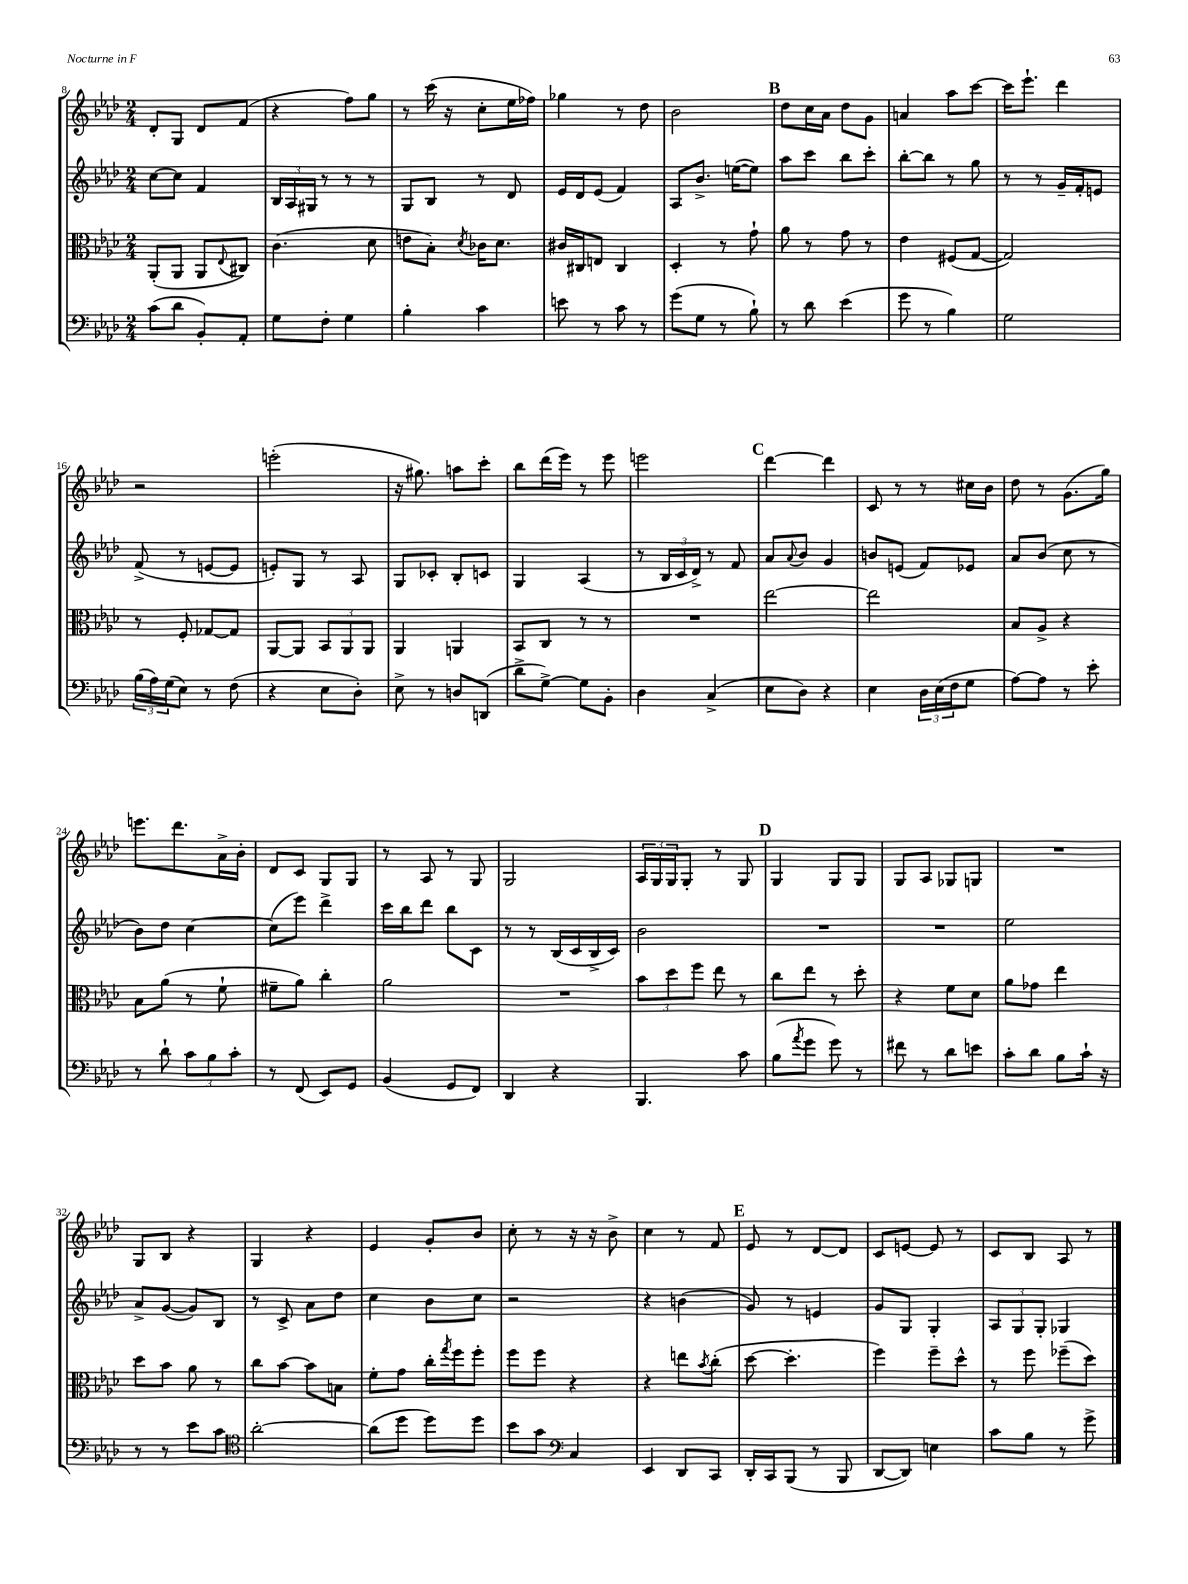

**kern	**kern	**kern	**kern
*part4	*part3	*part2	*part1
*staff4	*staff3	*staff2	*staff1
*clefF4	*clefC3	*clefG2	*clefG2
*k[b-e-a-d-]	*k[b-e-a-d-]	*k[b-e-a-d-]	*k[b-e-a-d-]
*M2/4	*M2/4	*M2/4	*M2/4
=8	=8	=8	=8
(8c\L	(8AA-'/L	[8cc\L	8d-'/L
8d-\J	8AA-/J	8cc\J]	8G/J
8BB-'/L)	8AA-/L	4f/	8d-/L
.	8qqE-/	.	.
8AA-'/J	8C#X/J)	.	(8f/J
=9	=9	=9	=9
8G\L	(4.c\	24B-/LL	4r
.	.	24A-/	.
.	.	24G#X/JJ	.
8F'\J	.	8r	.
4G\	.	8r	8ff\L)
.	8d-\	8r	8gg\J
=10	=10	=10	=10
4B-'\	8en\L	8G/L	8r
.	8B-'\J)	8B-/J	(16ccc\
.	.	.	16r
.	8qd-/	.	.
4c\	16c-X\KL	8r	8cc'\L
.	8.d-\J	.	.
.	.	8d-/	16ee-\L
.	.	.	16ff-X\JJ)
=11	=11	=11	=11
8en\	16c#X/LL	16e-/LL	4gg-X\
.	16C#X/J	16d-/J	.
8r	8En/J	(8e-/J	.
8c\	4C#/	4f/)	8r
8r	.	.	8dd-\
=12	=12	=12	=12
(8g\L	4D-'/	8A-/L	2b-\
8G\J	.	8.b-^/J	.
8r	8r	.	.
.	.	([16een\KL	.
8B-`\)	8g`\	8ee\J])	.
!!LO:REH:place=s1:t=B
=13	=13	=13	=13
8r	8a-\	8aa-\L	8dd-\L
8d-\	8r	8ccc\J	16cc\L
.	.	.	16a-\JJ
(4e-\	8g\	8bb-\L	8dd-\L
.	8r	8ccc'\J	8g\J
=14	=14	=14	=14
8g\	4e-\	[8bb-'\L	4an/
8r	.	8bb-\J]	.
4B-\)	(8F#X/L	8r	8aa-\L
.	[8G/J	8gg\	[8ccc\J
=15	=15	=15	=15
2G\	2G/])	8r	16ccc\KL]
.	.	.	8.eee-`\J
.	.	8r	.
.	.	16g~/LL	4ddd-\
.	.	16f'/J	.
.	.	8en/J	.
!!LO:LB:g=z
=16	=16	=16	=16
(24B-\LL	8r	(8f^/	2r
24A-\)	.	.	.
(24G\J	.	.	.
8E-\J)	8F'/	8r	.
8r	[8G-X/L	[8en/L	.
(8F\	8G-/J]	8e/J]	.
=17	=17	=17	=17
4r	[8AA-/L	8en'/L)	(2eeen'\
.	8AA-/J]	8G/J	.
8E-\L	12BB-/L	8r	.
.	12AA-/	.	.
8D-'\J)	.	8A-/	.
.	12AA-/J	.	.
=18	=18	=18	=18
8E-^\	4AA-/	8G/L	16r
.	.	.	8.gg#X\)
8r	.	8c-X'/J	.
8Dn/L	4AAn/	8B-'/L	8aan\L
(8DDn/J	.	8cn/J	8ccc'\J
=19	=19	=19	=19
8d-^\L	8BB-/L	4G/	8bb-\L
[8G^\J)	8C/J	.	(16ddd-\L
.	.	.	16eee-\JJ)
8G\L]	8r	(4A-/	8r
8BB-'\J	8r	.	8eee-\
=20	=20	=20	=20
4D-\	2r	8r	2eeen\
.	.	24B-/LL	.
.	.	24c/	.
.	.	24d-^/JJ)	.
(4C^/	.	8r	.
.	.	8f/	.
!!LO:REH:place=s1:t=C
=21	=21	=21	=21
8E-\L	[2ee-\	8a-/L	[4ddd-\
.	.	8qqa-/	.
8D-\J)	.	8b-/J	.
4r	.	4g/	4ddd-\]
=22	=22	=22	=22
4E-\	2ee-\]	8bn/L	8c/
.	.	(8en/J	8r
24D-\LL	.	8f/L)	8r
(24E-\	.	.	.
24F\J	.	.	.
8G\J	.	8e-X/J	16cc#X\LL
.	.	.	16b-\JJ
=23	=23	=23	=23
[8A-\L)	8B-/L	8a-/L	8dd-\
8A-\J]	8A-^/J	(8b-/J	8r
8r	4r	8cc\	(8.g\L
8e-'\	.	8r	.
.	.	.	16gg\Jk)
!!LO:LB:g=z
=24	=24	=24	=24
8r	8B-\L	8b-\L)	8.eeen\L
8d-`\	(8a-\J	8dd-\J	.
.	.	.	8.ddd-\
12c\L	8r	[4cc\	.
12B-\	.	.	.
.	8f`\	.	16a-^\L
12c'\J	.	.	.
.	.	.	16b-'\JJ
=25	=25	=25	=25
8r	8f#X~\L	(8cc\L]	8d-/L
(8FF/	8a-\J)	8eee-\J)	8c/J
8EE-/L)	4cc'\	4ddd-^\	8G/L
8GG/J	.	.	8G/J
=26	=26	=26	=26
(4BB-/	2a-\	16ccc\LL	8r
.	.	16bb-\J	.
.	.	8ddd-\J	8A-/
8GG/L	.	8bb-\L	8r
8FF/J)	.	8c\J	8G/
=27	=27	=27	=27
4DD-/	2r	8r	2G/
.	.	8r	.
4r	.	(16B-/LL	.
.	.	16c/	.
.	.	16B-^/	.
.	.	16c/JJ)	.
=28	=28	=28	=28
4.BBB-/	12b-\L	2b-\	24A-/LL
.	.	.	24G/
.	12dd-\	.	24G/J
.	.	.	8G'/J
.	12ff\J	.	.
.	8ee-\	.	8r
8c\	8r	.	8G/
!!LO:REH:place=s1:t=D
=29	=29	=29	=29
(8B-\L	8cc\L	2r	4G/
8qa-/	.	.	.
8g\J	8ee-\J	.	.
8g\)	8r	.	8G/L
8r	8dd-'\	.	8G/J
=30	=30	=30	=30
8f#X\	4r	2r	8G/L
8r	.	.	8A-/J
8d-\L	8f\L	.	8G-X/L
8en\J	8d-\J	.	8Gn/J
=31	=31	=31	=31
8c'\L	8a-\L	2ee-\	2r
8d-\J	8g-X\J	.	.
8B-\L	4ee-\	.	.
16c`\Jk	.	.	.
16r	.	.	.
!!LO:LB:g=z
=32	=32	=32	=32
8r	8dd-\L	8a-^/L	8G/L
8r	8b-\J	([8g/J	8B-/J
8e-\L	8a-\	8g/L])	4r
8c\J	8r	8B-/J	.
=33	=33	=33	=33
*clefC4	*	*	*
[2a-'\	8cc\L	8r	4G/
.	[8b-\J	8c^/	.
.	8b-\L]	8a-\L	4r
.	8Bn\J	8dd-\J	.
=34	=34	=34	=34
(8a-\L]	8f'\L	4cc\	4e-/
8dd-\J	8g\J	.	.
8dd-\L)	16cc'\LL	8b-\L	8g'/L
.	8qgg/	.	.
.	16ff\J	.	.
8dd-\J	8ff'\J	8cc\J	8b-/J
=35	=35	=35	=35
8b-\L	8ff\L	2r	8cc'\
8g\J	8ff\J	.	8r
*clefF4	*	*	*
4C/	4r	.	16r
.	.	.	16r
.	.	.	8b-^\
=36	=36	=36	=36
4EE-/	4r	4r	4cc\
8DD-/L	8een\L	(4bn\	8r
.	8qb-/	.	.
8CC/J	(8cc'\J	.	8f/
!!LO:REH:place=s1:t=E
=37	=37	=37	=37
16DD-'/LL	[8dd-\	8g/)	8e-/
16CC/J	.	.	.
(8BBB-/J	4.dd-'\]	8r	8r
8r	.	4en/	[8d-/L
8BBB-/	.	.	8d-/J]
=38	=38	=38	=38
[8DD-/L	4ff\)	8g/L	8c/L
8DD-/J])	.	8G/J	[8en/J
4En\	8ff~\L	4G'/	8e/]
.	8dd-^^\J	.	8r
=39	=39	=39	=39
8c\L	8r	12A-/L	8c/L
.	.	12G/	.
8B-\J	8ff\	.	8B-/J
.	.	12G'/J	.
8r	(8ff-X~\L	4G-X/	8A-/
8g^\	8dd-\J)	.	8r
==	==	==	==
*-	*-	*-	*-
